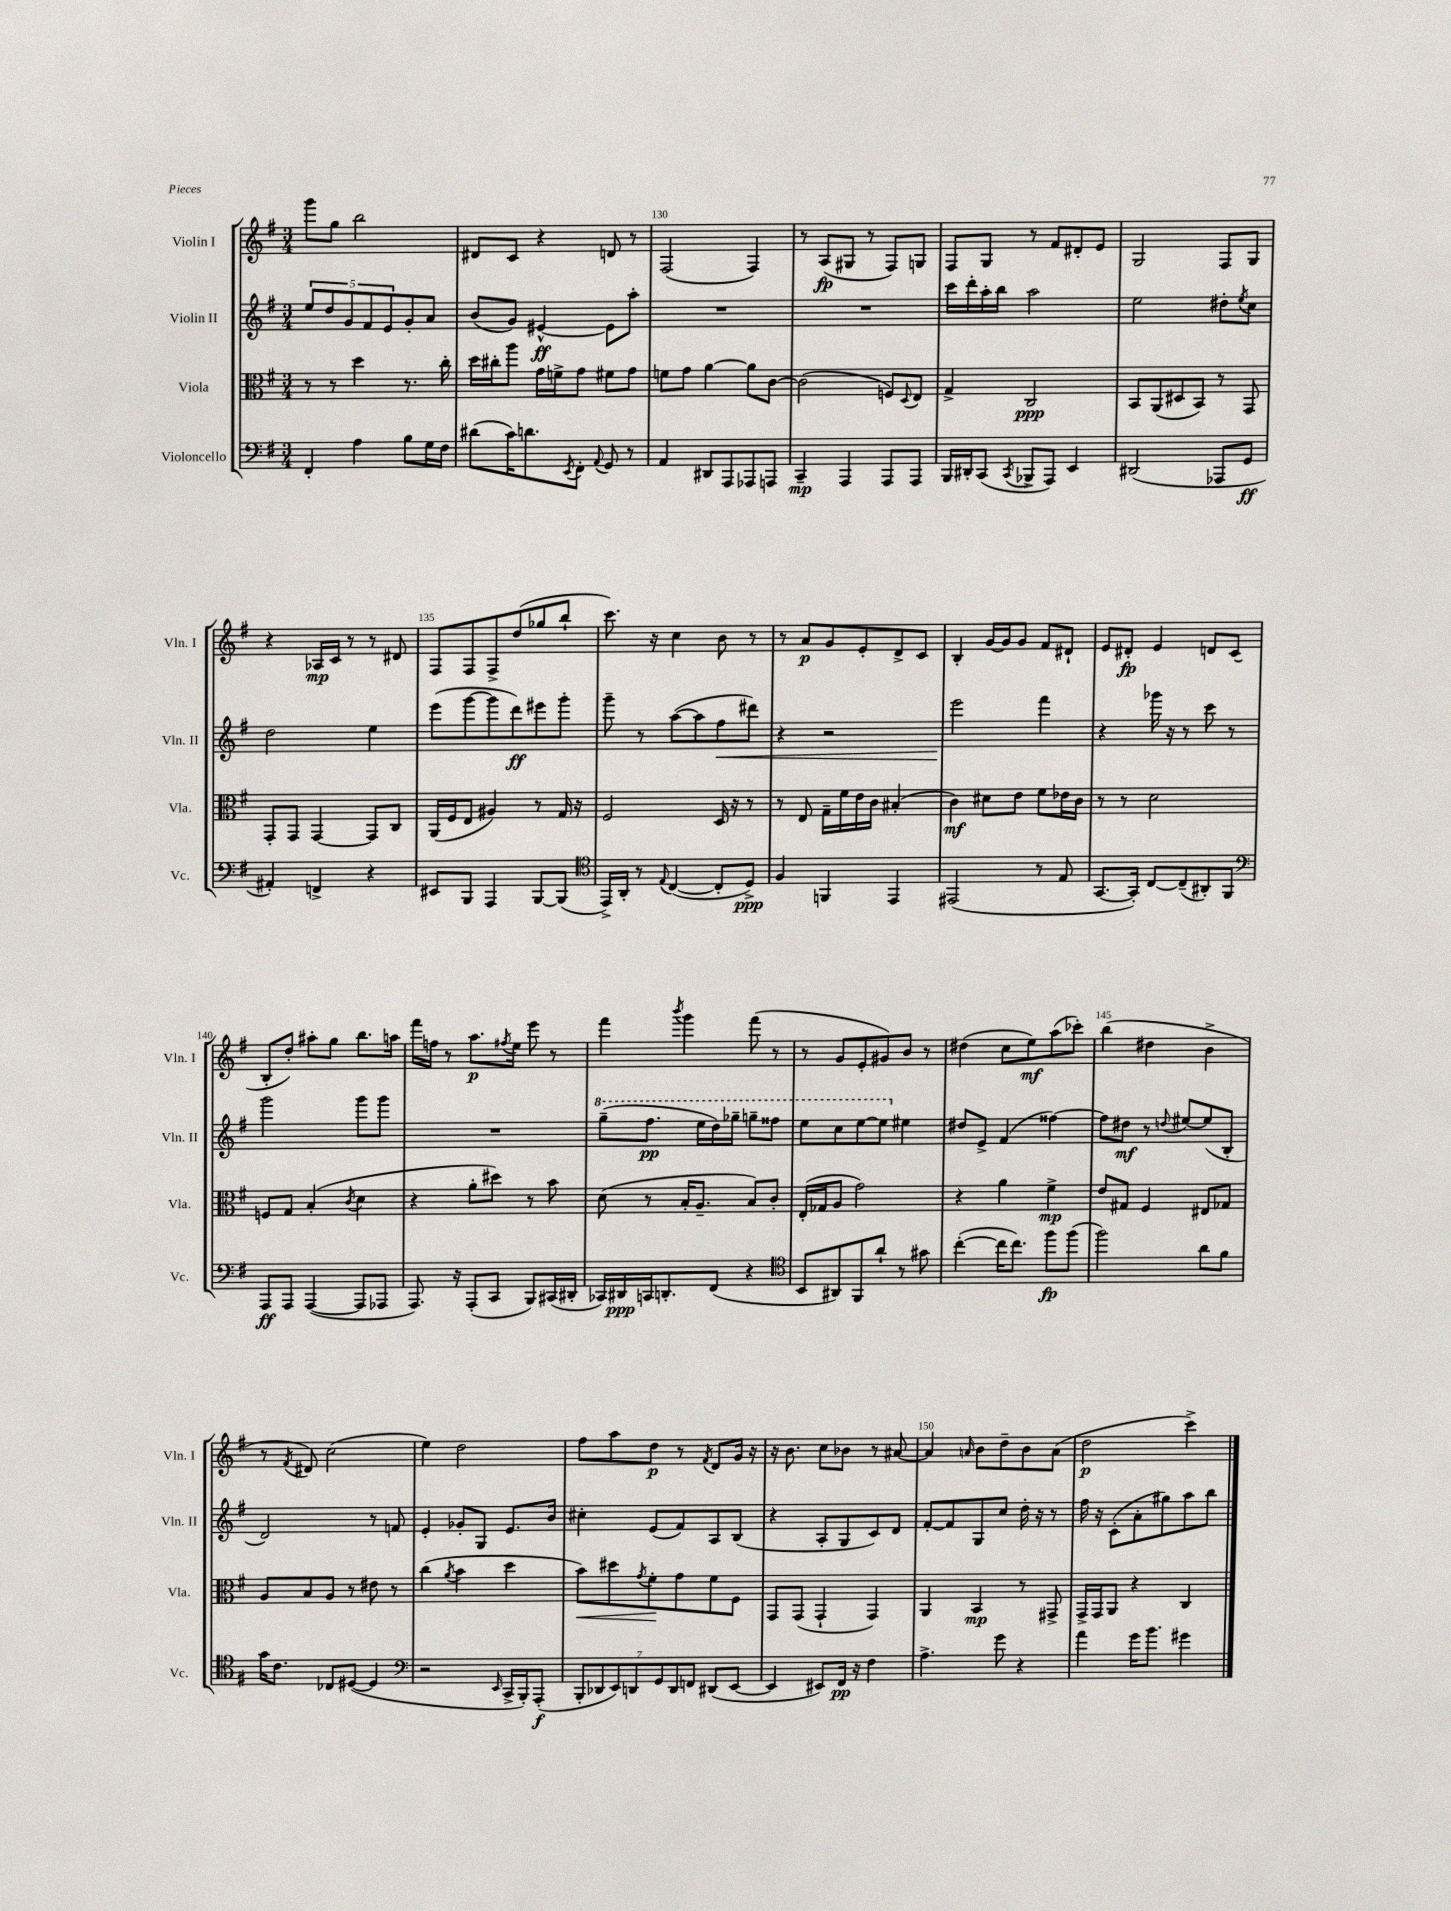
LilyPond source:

<<
\new StaffGroup <<
\new Staff = "s0" \with { instrumentName = "Violin I" shortInstrumentName = "Vln. I" } {
    \clef treble \key g \major \numericTimeSignature \time 3/4
    g'''8 g''8 b''2 |
    dis'8 c'8 r4 d'8 r8 |
    fis2( fis4) |
    r8 a8\fp( gis8 r8 fis8) g8 |
    fis8 g8 r8 fis'8 dis'8-. e'8 |
    g2 fis8 g8 |
    r4 aes16\mp c'16 r8 r8 dis'8 |
    fis8 fis8 fis8-> d''8( ges''8 b''8-! |
    c'''8.) r16 c''4 b'8 r8 |
    r8 a'8\p g'8 e'8-. d'8-> c'8 |
    b4-. g'16~ g'16 g'8 fis'8 dis'8-! |
    e'8 dis'8-.\fp e'4 d'8 c'8( |
    b8-. d''8-.) ais''8-. g''8 b''8. a''16 |
    fis'''16 f''16 r8 a''8.\p \acciaccatura { fis''8 } e''16 e'''8 r8 |
    fis'''4 \acciaccatura { b'''8 } g'''4 fis'''8( r8 |
    r8 g'8 e'8-. gis'8) b'8 r8 |
    dis''4( c''8 e''8\mf) a''8( ces'''8-.) |
    b''4( dis''4 b'4-> |
    r8 \acciaccatura { fis'8 } dis'8) c''2( |
    e''4) d''2 |
    fis''8 a''8 d''8\p r8 \acciaccatura { fis'8 } d'8 g'16 r16 |
    r16 b'8. c''8 bes'8 r8 ais'8~ |
    ais'4 \grace { a'16 } b'8 d''8-- b'8 a'8( |
    d''2\p c'''4->) \bar "|." |
}
\new Staff = "s1" \with { instrumentName = "Violin II" shortInstrumentName = "Vln. II" } {
    \clef treble \key g \major \numericTimeSignature \time 3/4
    \tuplet 5/4 { e''8 d''8 g'8 fis'8 e'8 } g'8-. a'8 |
    b'8( g'8) eis'4~-^\ff eis'8 a''8-. |
    R2. |
    R2. |
    c'''16 d'''16-. a''16-. b''16 a''2 |
    e''2 dis''8-. \acciaccatura { e''8 } c''8 |
    d''2 e''4 |
    e'''8( g'''8~ g'''8 d'''8\ff) eis'''8 g'''8-. |
    g'''8-- r8 a''8~( a''8 fis''8\< dis'''8) |
    r4 r2 |
    e'''2\! fis'''4 |
    r4 ges'''16 r16 r8 c'''8 r8 |
    g'''2 g'''8 g'''8 |
    R2. |
    \ottava #1 g'''8--( fis'''8.\pp e'''16 d'''16) ges'''16-- g'''8-- fisis'''8 |
    e'''8 c'''8 e'''8~ e'''8 \ottava #0 eis''4 |
    dis''8 e'8-> fis'4( fisis''4~) |
    fisis''8 dis''8\mf r8 \appoggiatura { d''8 } eis''8~ eis''8( b8-. |
    d'2) r8 f'8 |
    e'4-. ges'8-. g8 e'8. b'16 |
    cis''4-. e'8( fis'8) a8 b8( |
    r4 a8-. g8 c'8) d'8 |
    fis'8~-. fis'8 g8 c''8 d''16-. r16 r8 |
    fis''16 r16 c'8-.( a'8-. gis''8) a''8 b''8 \bar "|." |
}
\new Staff = "s2" \with { instrumentName = "Viola" shortInstrumentName = "Vla." } {
    \clef alto \key g \major \numericTimeSignature \time 3/4
    r8 r8 d''4 r8. c''16-. |
    d''16 cis''16-. a''8 g'16 f'16-> g'8 fis'8 g'8 |
    f'8 g'8 a'4~ a'8 c'8~ |
    c'2( f8) \appoggiatura { d8 } e8 |
    g4-> c2\ppp |
    b,8 a,8( dis8 b,8) r8 g,8 |
    g,8-. g,8 g,4~ g,8 c8 |
    a,16( fis16 e8 ais4) r8 g16 r16 |
    fis2 d16 r16 r8 |
    r8 e8 g16-- fis'16 e'16 c'16 bis4-.( |
    c'4\mf) dis'8 e'8 fis'8 ees'16 c'16 |
    r8 r8 d'2 |
    f8 g8 b4-.( \acciaccatura { c'8 } d'4 |
    r4 a'8-. dis''8) r8 b'8 |
    d'8( r8 b16-. a8.-- b8) c'8-. |
    e16-.( ges16 a8 g'2) |
    r4 a'4 fis'4->\mp |
    e'8 gis8 fis4 eis8 ges8 |
    a8 b8 a8 r8 eis'8 r8 |
    c''4( \acciaccatura { a'8 } b'4 d''4 |
    b'8\<) dis''8 \acciaccatura { g'8 } fis'8-.\! g'8 fis'8 fis8 |
    g,8 g,8( g,4-! g,4) |
    a,4 b,4\mp r8 gis,8-> |
    g,16-> g,16 a,8 r4 c4 \bar "|." |
}
\new Staff = "s3" \with { instrumentName = "Violoncello" shortInstrumentName = "Vc." } {
    \clef bass \key g \major \numericTimeSignature \time 3/4
    fis,4-. a4 b8 g16 fis16 |
    dis'8( c'16) d'8. \acciaccatura { e,8 } fis,8-. \appoggiatura { a,8 } g,8 r8 |
    a,4 dis,8 a,,8 aes,,8 a,,8 |
    c,4--\mp a,,4 a,,8 a,,8 |
    b,,16 dis,16-. c,8( \acciaccatura { c,8 } bes,,8-> a,,8) e,4 |
    dis,2( aes,,8 g,8\ff |
    ais,4-.) f,4-> r4 |
    eis,8 b,,8 a,,4 b,,8~ b,,8( |
    \clef tenor e,16->) a,16-. r8 \appoggiatura { e8 } c4~( c8-. d8->\ppp) |
    fis4 f,4 e,4 |
    eis,2( r8 e8 |
    g,8.~ g,16-.) c8~ c8--( ais,8-.) fis,8 |
    \clef bass a,,8\ff a,,8 a,,4~( a,,8 aes,,8 |
    a,,8.) r16 a,,8-.( c,8 b,,8) cis,16( dis,16-. |
    ces,16) dis,16\ppp c,16 d,8.-. fis,8( r4 |
    \clef tenor b,8 ais,8) fis,8 a'8-! r8 gis'8 |
    c''4~-.( c''16 c''8.) fis''8\fp fis''8( |
    fis''2) a'8 fis'8 |
    g'16 c'8. ces8 dis8~( dis4 |
    \clef bass r2 \grace { e,16 } c,16-> b,,16-.) a,,8-.\f( |
    \tuplet 7/4 { b,,8-. des,8 e,8) d,8 g,8 d,8 f,8 } dis,8( e,8~ |
    e,4 eis,8) fis,16\pp r16 fis4 |
    a4.-> g'8 r4 |
    a'4 g'16 b'8. gis'4 \bar "|." |
}
>>
>>
\layout { \context { \Score currentBarNumber = #128 \override BarNumber.break-visibility = ##(#f #t #t) barNumberVisibility = #(every-nth-bar-number-visible 5) } }
